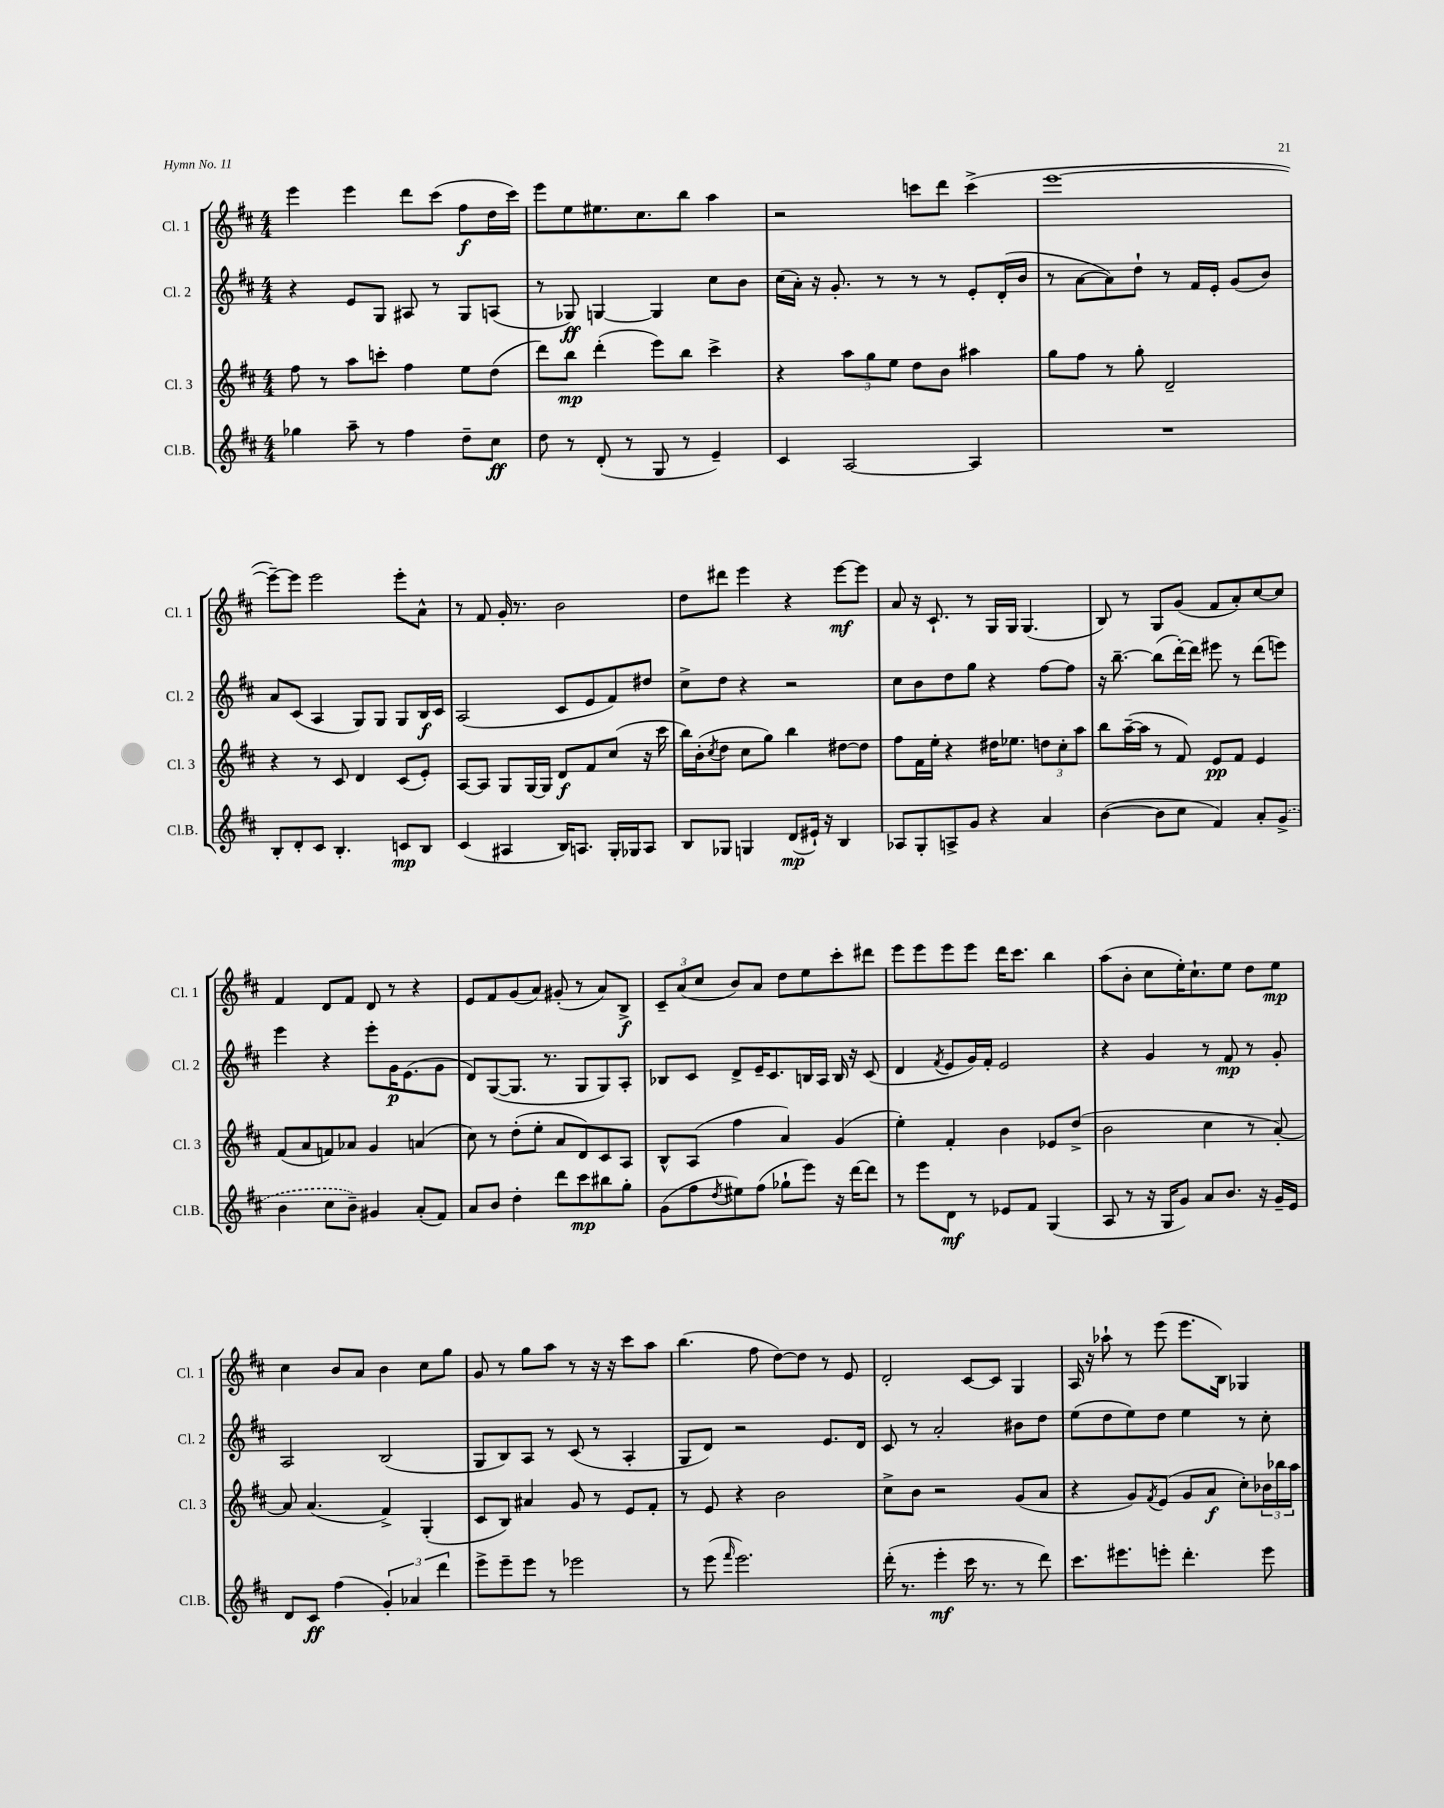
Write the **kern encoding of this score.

**kern	**kern	**kern	**kern
*staff4	*staff3	*staff2	*staff1
*clefG2	*clefG2	*clefG2	*clefG2
*k[f#c#]	*k[f#c#]	*k[f#c#]	*k[f#c#]
*M4/4	*M4/4	*M4/4	*M4/4
4gg-\	8ff#\	4r	4eee\
.	8r	.	.
8aa~\	8aa\L	8e/L	4eee\
8r	8ccc'\J	8G/J	.
4ff#\	4ff#\	8A#/	8ddd\L
.	.	8r	(8ccc#\J
8dd~\L	8ee\L	8G/L	8ff#\L
8cc#\J	(8dd\J	(8A/J	16dd\L
.	.	.	16ccc#\JJ)
=	=	=	=
8dd\	8ddd\L)	8r	8eee\L
8r	8bb\J	8G-/)	8ee\
(8d'/	(4ddd'\	[4G/	8.ee#\
8r	.	.	.
.	.	.	8.cc#\
8G/	8eee\L)	4G/]	.
8r	8bb\J	.	8bb\J
4e~/)	4ccc#^\	8cc#\L	4aa\
.	.	8b\J	.
=	=	=	=
4c#/	4r	(16cc#\LL	2r
.	.	16a'\JJ)	.
.	.	16r	.
.	.	8.g'/	.
[2A/	12aa\L	.	.
.	12gg\	.	.
.	.	8r	.
.	12ee\J	.	.
.	8dd\L	8r	8ccc\L
.	8b\J	8r	8ddd\J
4A/]	4aa#\	8e'/L	(4ccc^\
.	.	(16d'/L	.
.	.	16b/JJ	.
=	=	=	=
1r	8gg\L	8r	[1eee
.	8ff#\J	[8a\L	.
.	8r	8a\])	.
.	8gg'\	8dd`\J	.
.	2d~/	8r	.
.	.	16f#/LL	.
.	.	16e'/JJ	.
.	.	(8g/L	.
.	.	8b/J)	.
=	=	=	=
8B'/L	4r	8a/L	8eee~\_L)
8d'/	.	(8c#/J	8eee\]J
8c#/J	8r	4A/	2eee\
4.B'/	8c#/	.	.
.	4d/	8G/L)	.
.	.	8G/J	.
8c/L	(8c#/L	8G/L	8eee'\L
8B/J	8e'/J)	16B/L	8a^^\J
.	.	16c#/JJ	.
=	=	=	=
(4c#/	[8A/L	(2A/	8r
.	8A/]J	.	8f#/
4A#/	8G/L	.	16g'/
.	.	.	8.r
.	[16G/L	.	.
.	16G/]JJ	.	.
16B/LK)	8d/L	8c#/L	2b\
8.A/J	.	.	.
.	8f#/	8e/	.
16G'/LL	(8cc#/J	8f#/)	.
16G-/J	.	.	.
8A/J	16r	8dd#/J	.
.	16ccc#\	.	.
=	=	=	=
8B/L	16bb\LL)	8cc#^\L	8dd\L
.	(16b'\J	.	.
.	8qcc#/	.	.
8G-/J	8dd\J	8dd\J	8ddd#\J
4G/	8cc#\L	4r	4eee\
.	8gg\J)	.	.
(8d/L	4bb\	2r	4r
16e#`/Jk)	.	.	.
16r	.	.	.
4B/	[8dd#\L	.	[8eee\L
.	8dd#\]J	.	8eee\]J
=	=	=	=
8A-/L	8ff#\L	8cc#\L	8a/
8G'/	16f#\L	8b\	16r
.	16ee'\JJ	.	8.c#`/
8A^/	4r	8dd\	.
8g/J	.	8gg\J	8r
4r	16dd#\LK	4r	16G/LL
.	8.ee-\J	.	16G/JJ
.	.	.	(4.G/
4a/	12dd\L	[8ff#\L	.
.	12cc#'\	.	.
.	.	8ff#\]J	.
.	12aa\J	.	.
=	=	=	=
([4b\	8bb\L	16r	8B/)
.	.	[8.bb~\	.
.	([16aa~\L	.	8r
.	16aa\]JJ	.	.
8b\]L	8r	(8bb\]L	8G/L
8cc#\J	8f#/)	[16ddd'\L)	(8g/J
.	.	16ddd\]JJ	.
4f#/)	8e/L	8eee#\	8f#/L
.	8f#/J	8r	8a'/)
8a'/L	4e/	(8ddd\L	[8cc#/
(8g^/J	.	8eee\J)	8cc#/]J
=	=	=	=
4b\	(8f#/L	4eee\	4f#/
.	8a/	.	.
8cc#\L	8f/)	4r	8d/L
8b~\J)	8a-/J	.	8f#/J
4g#/	4g/	8eee'\L	8d/
.	.	16g\K	8r
.	.	(8.e\	.
(8a'/L	(4a/	.	4r
8f#/J)	.	8g\J	.
=	=	=	=
8a/L	8cc#\)	8d/L)	8e/L
8b/J	8r	([8G/	8f#/
4dd'\	(8dd'\L	8.G/]J	(8g/
.	8ee'\J	.	8a/J)
.	.	8.r	.
8ddd\L	8a/L	.	(8g#'/
8ccc#\	8d/)	8G/L	8r
8bb#\	8c#/	8G/)	8a/L)
8gg'\J	8A/J	8A'/J	8B^/J
=	=	=	=
(8g\L	8B^^/L	8B-/L	12c#~/L
.	.	.	(12a/
8ff#\	(8A/J	8c#/J	.
.	.	.	12cc#/J
8qdd/	.	.	.
8ee#\)	4ff#\	8d^/L	8b/L)
(8ff#\J	.	16e~/K	8a/J
.	.	8.c#/	.
8gg-`\L	4a/)	.	8dd\L
8eee\J)	.	16B/L	8ee\
.	.	16A/JJ	.
16r	(4g/	16B/	8ccc#'\
[16ddd\LK	.	16r	.
8ddd\]J	.	(8c#/	8ddd#\J
=	=	=	=
8r	4ee'\)	4d/	8eee\L
8eee\L	.	.	8eee\
.	.	8qf#/	.
8d\J	4f#'/	8e/L	8eee\
8r	.	16g/L)	8eee\J
.	.	16f#'/JJ	.
8e-/L	4b\	2e/	16ddd\LK
.	.	.	8.ccc#\J
8f#/J	.	.	.
(4G/	8e-/L	.	4bb\
.	(8dd^/J	.	.
=	=	=	=
8A/	2b\	4r	(8aa\L
8r	.	.	8b'\J
16r	.	4g/	8cc#\L
16G/LK	.	.	.
8g/J)	.	.	16ee'\K)
.	.	.	8.cc#`\
8a/L	4cc#\	8r	.
8.b/J	.	8f#/	8ee\J
.	8r	8r	8dd\L
16r	.	.	.
16g~/LL	[8a'/)	8g'/	8ee\J
16e/JJ	.	.	.
=	=	=	=
8d/L	8a/]	2A/	4cc#\
8c#/J	(4.a/	.	.
(4ff#\	.	.	8b/L
.	.	.	8a/J
6g'/)	4f#^/)	(2B/	4b\
6a-/	.	.	.
.	(4G'/	.	8cc#\L
6ddd\	.	.	.
.	.	.	8gg\J
=	=	=	=
8eee^\L	8c#/L	8G/L	8g/
8eee~\	8B/J)	8B/)	8r
8eee\J	4a#/	8A/J	8gg\L
8r	.	8r	8aa\J
2eee-\	8g/	(8c#/	8r
.	8r	8r	16r
.	.	.	16r
.	8e/L	4A'/	8ccc#\L
.	8f#'/J	.	8aa\J
=	=	=	=
8r	8r	8G/L	(4.bb\
(8eee\	8e/	8d/J)	.
16qqfff#/	.	.	.
2.eee\)	4r	2r	.
.	.	.	8ff#\
.	2b\	.	[8dd\L)
.	.	.	8dd\]J
.	.	8.e/L	8r
.	.	.	8e/
.	.	16d/Jk	.
=	=	=	=
(16ddd'\	8cc#^\L	8c#/	2d'/
8.r	.	.	.
.	8b\J	8r	.
4eee'\	2r	2a'/	.
16ccc#\	.	.	[8c#/L
8.r	.	.	.
.	.	.	8c#/]J
8r	(8g/L	8b#\L	4G/
8ddd\)	8a/J	8dd\J	.
=	=	=	=
8.ccc#\L	4r	(8ee\L	16A/
.	.	.	16r
.	.	8dd\	8aa-`\
8.eee#\	.	.	.
.	8g/L)	8ee\)	8r
.	8qf#/	.	.
8eee'\J	(8e/J	8dd\J	(8eee\
4.ddd'\	8g/L	4ee\	8.eee\L
.	8a/J	.	.
.	.	.	16B\Jk)
.	8cc#'\L)	8r	4G-/
8eee\	24b-\L	8cc#'\	.
.	24bb-\	.	.
.	24aa\JJ	.	.
==	==	==	==
*-	*-	*-	*-
